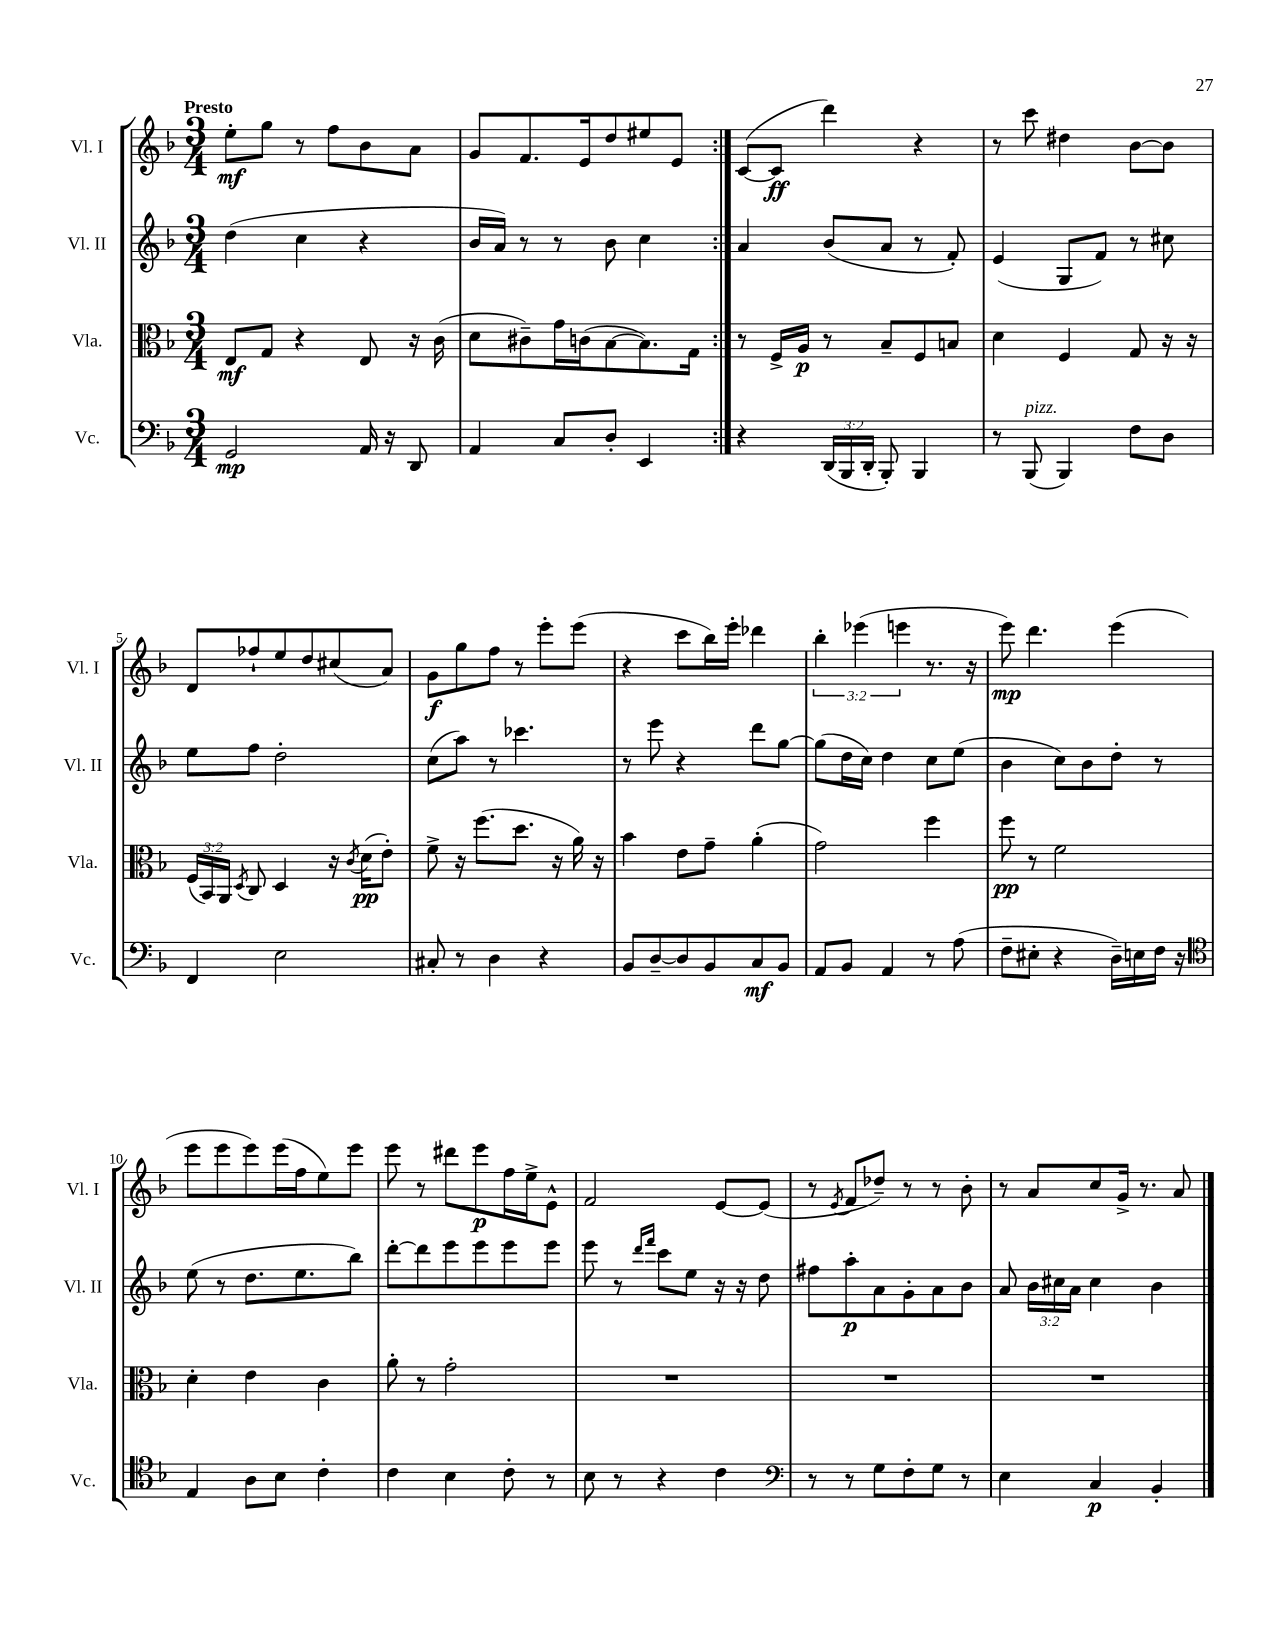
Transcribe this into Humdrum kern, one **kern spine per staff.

**kern	**kern	**kern	**kern
*staff4	*staff3	*staff2	*staff1
*clefF4	*clefC3	*clefG2	*clefG2
*k[b-]	*k[b-]	*k[b-]	*k[b-]
*M3/4	*M3/4	*M3/4	*M3/4
2GG/	8E/L	(4dd\	8ee'\L
.	8G/J	.	8gg\J
.	4r	4cc\	8r
.	.	.	8ff\L
16AA/	8E/	4r	8b-\
16r	.	.	.
8DD/	16r	.	8a\J
.	(16c\	.	.
=	=	=	=
4AA/	8d\L	16b-/LL	8g/L
.	.	16a/JJ)	.
.	8c#~\)	8r	8.f/
8C/L	16g\L	8r	.
.	(16c\J	.	16e/k
8D'/J	[8B-\	8b-\	8dd/
4EE/	8.B-\])	4cc\	8ee#/
.	.	.	8e/J
.	16G\Jk	.	.
=:|!	=:|!	=:|!	=:|!
4r	8r	4a/	([8c/L
.	16F^/LL	.	8c/]J
.	16A/JJ	.	.
(24DD/LL	8r	(8b-/L	4ddd\)
24BBB-/	.	.	.
24DD'/JJ	.	.	.
8BBB-'/)	8B-~/L	8a/J	.
4BBB-/	8F/	8r	4r
.	8B/J	8f'/)	.
=	=	=	=
8r	4d\	(4e/	8r
(8BBB-/	.	.	8ccc\
4BBB-/)	4F/	8G/L	4dd#\
.	.	8f/J)	.
8F\L	8G/	8r	[8b-\L
8D\J	16r	8cc#\	8b-\]J
.	16r	.	.
=	=	=	=
4FF/	(24F/LL	8ee\L	8d/L
.	24BB-/)	.	.
.	24AA/JJ	.	.
.	8qD/	.	.
.	8C/	8ff\J	8ff-`/
2E\	4D/	2dd'\	8ee/
.	.	.	8dd/
.	16r	.	(8cc#/
.	8qc/	.	.
.	(16d\LK	.	.
.	8e'\J)	.	8a/J)
=	=	=	=
8C#'/	8f^\	(8cc\L	8g\L
8r	16r	8aa\J)	8gg\
.	(8.ff\L	.	.
4D\	.	8r	8ff\J
.	8.dd\J	4.ccc-\	8r
4r	.	.	8eee'\L
.	16r	.	.
.	16a\)	.	(8eee\J
.	16r	.	.
=	=	=	=
8BB-/L	4b-\	8r	4r
[8D~/	.	8eee\	.
8D/]	8e\L	4r	8ccc\L
8BB-/	8g~\J	.	16bb-\L)
.	.	.	16eee'\JJ
8C/	(4a'\	8ddd\L	4ddd-\
8BB-/J	.	[8gg\J	.
=	=	=	=
8AA/L	2g\)	(8gg\]L	6bb-'\
8BB-/J	.	16dd\L	.
.	.	.	(6eee-\
.	.	16cc\JJ)	.
4AA/	.	4dd\	.
.	.	.	6eee\
8r	4ff\	8cc\L	8.r
(8A\	.	(8ee\J	.
.	.	.	16r
=	=	=	=
8F~\L	8ff\	4b-\	8eee\)
8E#'\J	8r	.	4.ddd\
4r	2f\	8cc\L)	.
.	.	8b-\	.
16D~\LL)	.	8dd'\J	(4eee\
16E\	.	.	.
16F\JJ	.	8r	.
16r	.	.	.
=	=	=	=
*clefC4	*	*	*
4E/	4d'\	(8ee\	8eee\L
.	.	8r	8eee\
8A\L	4e\	8.dd\L	8eee\)
8B-\J	.	.	(16eee\L
.	.	8.ee\	16ff\J
4c'\	4c\	.	8ee\)
.	.	8bb-\J)	8eee\J
=	=	=	=
4c\	8a'\	[8ddd'\L	8eee\
.	8r	8ddd\]	8r
4B-\	2g'\	8eee\	8ddd#\L
.	.	8eee\	8eee\
8c'\	.	8eee\	16ff\L
.	.	.	16ee^\J
8r	.	8eee\J	8e^^\J
=	=	=	=
8B-\	2.r	8eee\	2f/
8r	.	8r	.
.	.	16qqddd/LL	.
.	.	16qqfff/JJ	.
4r	.	8ccc\L	.
.	.	8ee\J	.
4c\	.	16r	[8e/L
.	.	16r	.
.	.	8dd\	(8e/]J
=	=	=	=
*clefF4	*	*	*
8r	2.r	8ff#\L	8r
.	.	.	8qe/
8r	.	8aa'\	8f/L
8G\L	.	8a\	8dd-~/J)
8F'\	.	8g'\	8r
8G\J	.	8a\	8r
8r	.	8b-\J	8b-'\
=	=	=	=
4E\	2.r	8a/	8r
.	.	24b-\LL	8a/L
.	.	24cc#\	.
.	.	24a\JJ	.
4C/	.	4cc#\	8cc/
.	.	.	16g^/Jk
.	.	.	8.r
4BB-'/	.	4b-\	.
.	.	.	8a/
==	==	==	==
*-	*-	*-	*-
